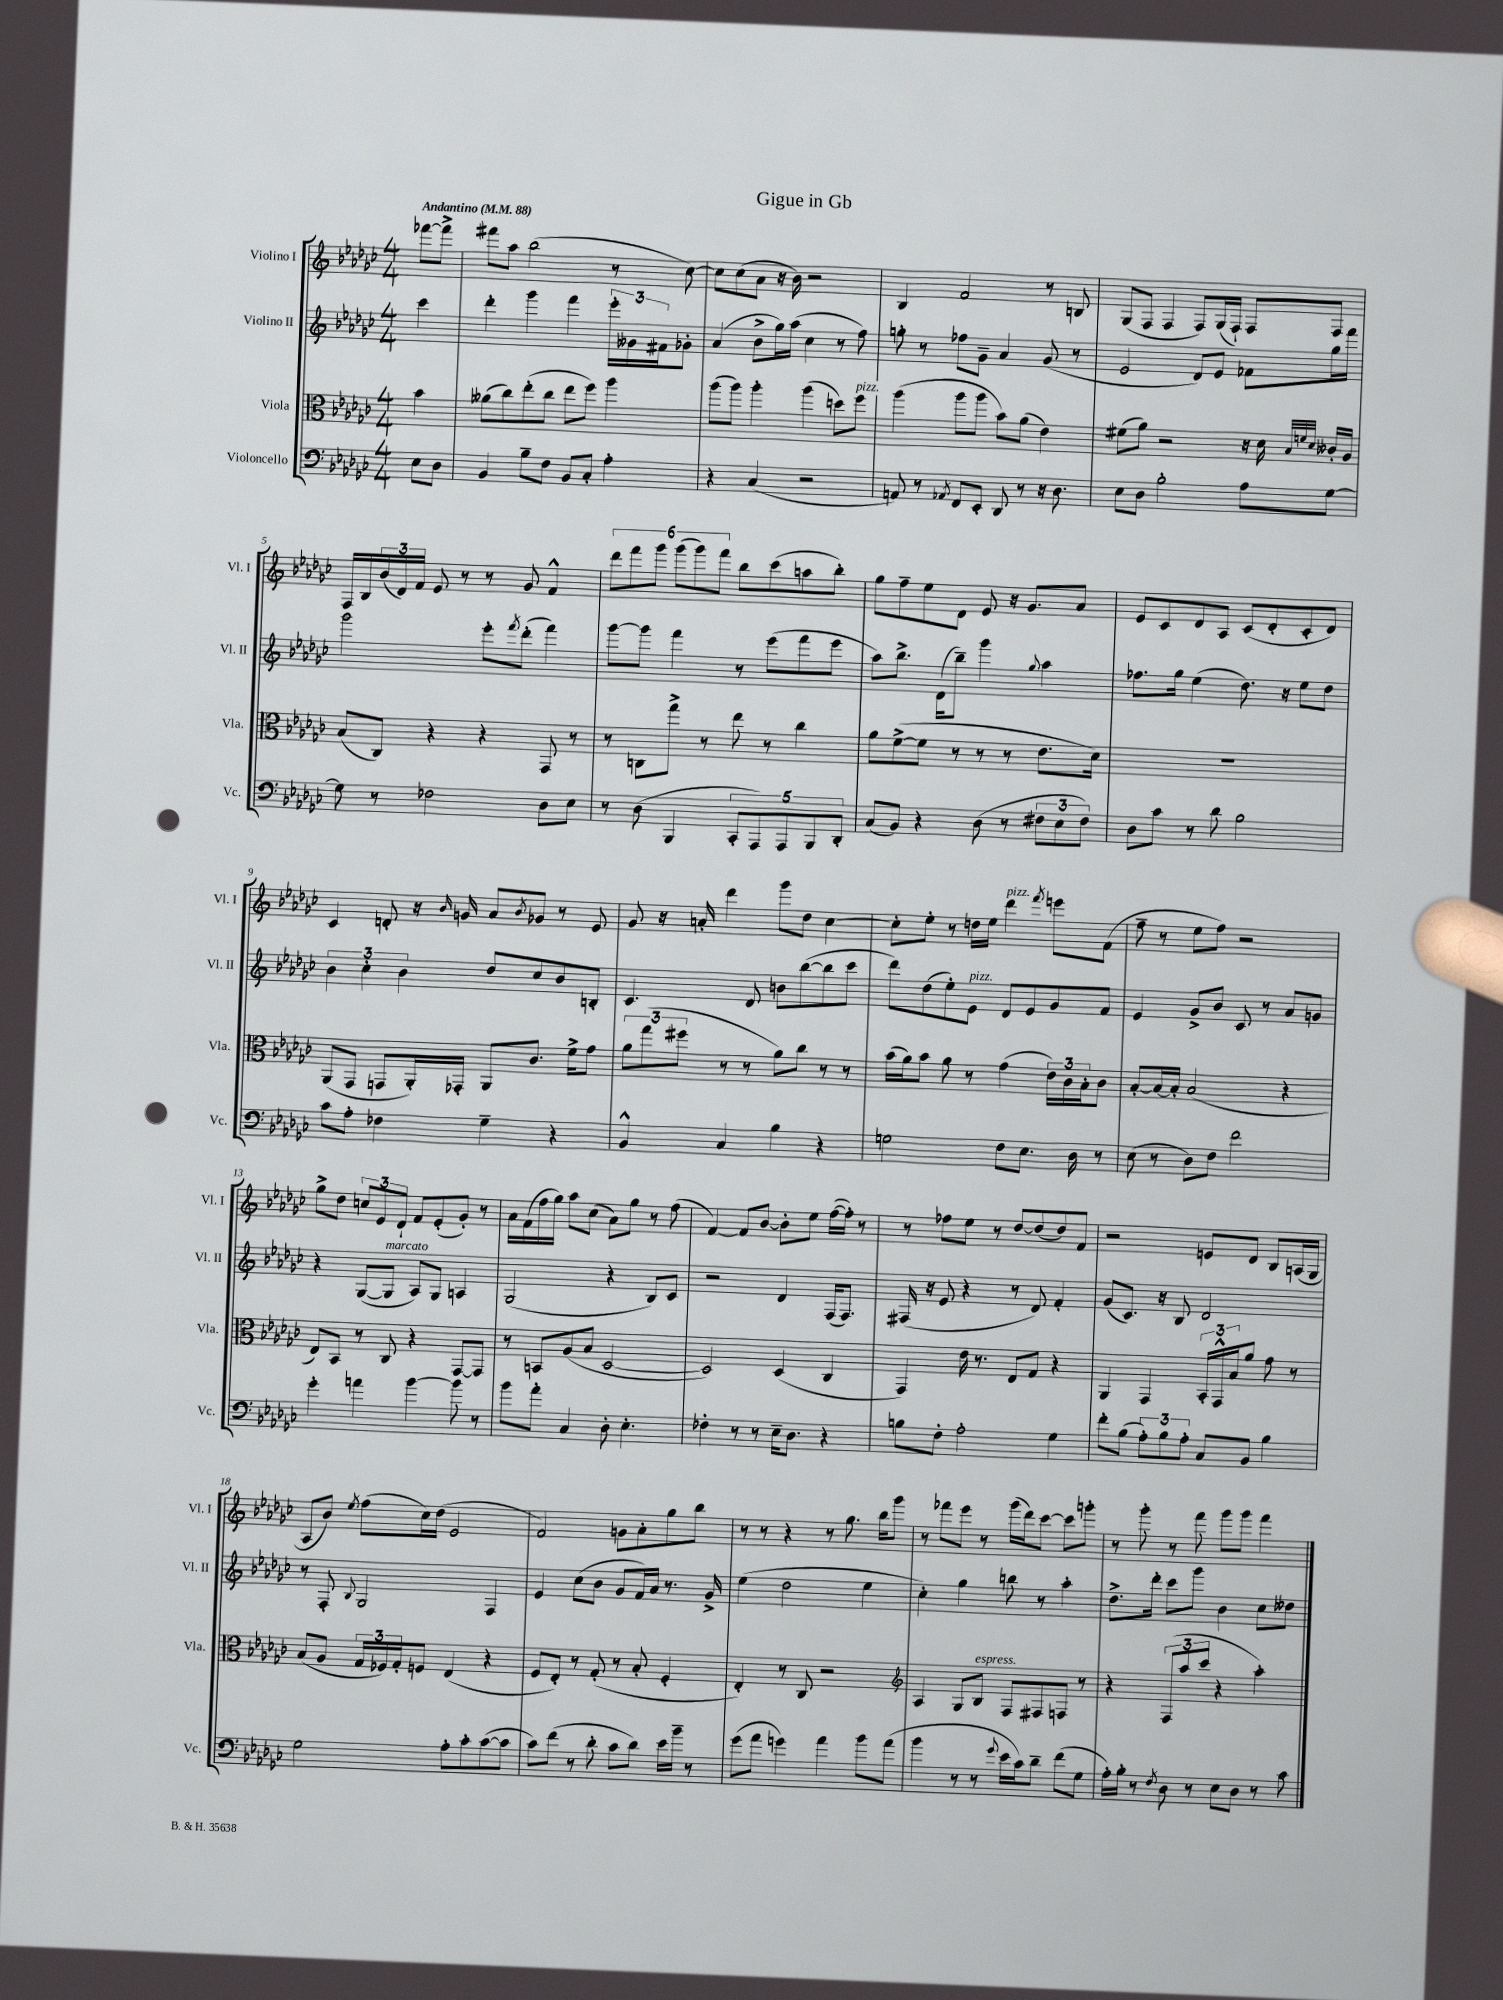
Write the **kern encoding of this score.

**kern	**kern	**kern	**kern
*staff4	*staff3	*staff2	*staff1
*clefF4	*clefC3	*clefG2	*clefG2
*k[b-e-a-d-g-c-]	*k[b-e-a-d-g-c-]	*k[b-e-a-d-g-c-]	*k[b-e-a-d-g-c-]
*M4/4	*M4/4	*M4/4	*M4/4
*MM88	*MM88	*MM88	*MM88
8E-\L	4b-\	4ccc-\	[8fff-\L
8D-\J	.	.	8fff-^\]J
=	=	=	=
4BB-/	(8a--\L	4ddd-'\	8fff#\L
.	8cc-\)	.	8aa-\J
8B-~\L	(8ee-'\	4ggg-\	(2bb-\
8F\J	8cc-\J	.	.
8BB-/L	8ee-\L	4fff\	.
8C-'/J	8ff\J)	.	.
4A-'\	4aa-\	24eee-'\LL	8r
.	.	24g--\	.
.	.	24f#\J	.
.	.	8g-'\J	[8cc-\)
=	=	=	=
4r	(8aa-\L	(4a-/	8cc-\]L
.	8aa-\J)	.	(8cc-\
(4C-/	4aa-'\	8b-^\L	8a-\J
.	.	16gg-\L)	16r
.	.	(16aa-\JJ	16b-\)
2r	(4aa-\	4cc-\	2r
.	8dd\L)	8r	.
.	8ff\J	8ff\)	.
=	=	=	=
8AA/)	(4aa-\	8gg'\	4B-/
8r	.	8r	.
8qAA-/	.	.	.
8FF/L	8aa-\L	8ff-\L	2f/
8EE-'/J	8aa-\J	8g-~\J	.
8DD-/	8b-\L)	4a-/	.
8r	(8a-\J	.	.
16r	4e-\)	(8g-/	8r
8.D-\	.	.	.
.	.	8r	8B/
=	=	=	=
8E-\L	(8f#\L	2e-/	(8G-/L
8D-\J	8a-\J)	.	8F/J
2B-'\	2r	.	4F/
.	.	8d-/L)	8F/L)
.	.	8e-/J	(16G-/L
.	.	.	16F`/JJ)
8A-\L	16r	8f-\L	8F/L
.	16d-\	.	.
.	32qqB-/LLL	.	.
.	32qqf/	.	.
.	32qqd-/JJJ	.	.
[8G-\J	16c--'/LL	16gg-\L	8F/J
.	16A-/JJ	16fff\JJ	.
=	=	=	=
8G-\]	(8B-/L	2ggg-\	16F/LL
.	.	.	16B-/
8r	8C-/J)	.	(24b-/
.	.	.	24d-/)
.	.	.	24f/JJ
2F-\	4r	.	8e-/
.	.	.	8r
.	4r	8eee-'\L	8r
.	.	8qfff/	.
.	.	(8ddd-'\J	8g-/
8D-\L	8GG-/	4fff\)	4f^^/
8E-\J	8r	.	.
=	=	=	=
8r	8r	[8ggg-\L	12ddd-\L
.	.	.	12fff\
(8D-\	8C\L	8ggg-\]J	.
.	.	.	12ggg-\J
4BBB-/	8gg-^\J	4fff\	(12ggg-\L
.	.	.	12ggg-\)
.	8r	.	.
.	.	.	12fff\J
10CC-'/L	8ee-\	8r	8bb-\L
10AAA-/)	.	.	.
.	8r	(8eee-\L	(8ccc-\
10AAA-/	.	.	.
.	4cc-\	8fff\	8aa\
10BBB-/	.	.	.
.	.	8eee-\J	8bb-'\J)
10DD-'/J	.	.	.
=	=	=	=
(8C-/L	8a-\L	8aa-\L)	8gg-\L
8BB-/J)	([8f^\	8.bb-^\J	8ff~\
4r	8f\]J	.	8ee-\
.	.	(16d-\LK	.
.	8r	8bb-~\J)	8d-\J
(8D-\	8r	4ggg-\	8e-/
8r	8r	.	16r
.	.	.	8.g-/L
.	.	8qqgg-/	.
12F#\L	8.e-\L	4aa-\	.
12E-\	.	.	.
.	.	.	8a-/J
12F#\J)	.	.	.
.	16d-\Jk)	.	.
=	=	=	=
8D-\L	1r	8.ff-\L	8e-/L
8c-\J	.	.	8c-/
.	.	16gg-\Jk	.
8r	.	(4ee-\	8d-/
8d-\	.	.	8A-/J
2B-\	.	8.dd-\)	(8c-/L
.	.	.	8d-'/
.	.	16r	.
.	.	8ee-\L	8c-'/
.	.	8dd-\J	8d-/J)
=	=	=	=
8c-\L	(8AA-/L	6b-\	4c-/
8A-'\J	8GG-/J	.	.
.	.	6cc-'\	.
4F-\	8GG/L	.	8d'/
.	.	6b-\	.
.	16AA-'/L)	.	16r
.	.	.	16qqb-/
.	16GG-'/JJ	.	16g/
4G-~\	8AA-/L	8dd-/L	8a-/L
.	.	.	8qb-/
.	8.c-/J	8cc-/	8g-/J
4r	.	8b-/	8r
.	16f^\LK	.	.
.	8g-\J	8B'/J	8e-/
=	=	=	=
4BB-^^/	12a-\L	4.c-/	8g-/
.	(12gg-\	.	.
.	.	.	16r
.	12ff#\J	.	.
.	.	.	16a'/
4C-/	8r	.	4ddd-\
.	8r	8d-/	.
4B-\	8a-\L)	8b\L	8ggg-\L
.	8cc-\J	([8bb-\	8dd-\J
4r	8r	8bb-\]	[4cc-\
.	8r	8ccc-\J	.
=	=	=	=
2G\	(16b-\LL	8ddd-\L)	8cc-'\]L
.	16a-\J)	.	.
.	8b-\J	(8dd-\	8ee-'\J
.	8a-\	8ee-'\)	8r
.	8r	8e-\J	16dd\LL
.	.	.	16ee-\JJ
8F\L	(4g-\	8d-/L	4ddd-\
8.E-\J	.	8e-/	.
.	.	.	8qfff/
.	24e-\LL)	8g-/	8eee\L
.	24c-\	.	.
16D-\	.	.	.
.	24B-'\J	.	.
8r	8c-\J	8f/J	(8f\J
=	=	=	=
(8E-\	[8B-'/L	4e-/	8ff~\
8r	16B-/_L	.	8r
.	16B-'/]JJ	.	.
8D-\L)	(2B-/	8g-^/L	8ee-\L
8F\J	.	8b-/J	8ff\J)
2f\	.	8c-/	2r
.	.	8r	.
.	4r	8a-/L	.
.	.	8g/J	.
=	=	=	=
4g-'\	8E-/L)	4r	8gg-^\L
.	8BB-/J	.	8dd-\J
4a\	8r	([8G-/L	12cc/L
.	.	.	12e-/
.	8C-/	8G-/]J	.
.	.	.	12d-`/J
[4b-\	4r	8A-/L)	8f/L
.	.	8G-/J	(8e-'/
8b-\]	[8GG-/L	4A/	8g-'/J)
8r	8GG-/]J	.	8r
=	=	=	=
8b-\L	8r	(2G-/	16a-\LL
.	.	.	(16f\
8a-'\J	8BB/L	.	16ff\
.	.	.	16gg-\JJ)
4C-/	(8A-/	.	8aa-\L
.	8B-/J	.	(8cc-\J
8D-'\	[2D-/	4r	8a-\L)
4.E-'\	.	.	8gg-\J
.	.	8B-/L)	8r
.	.	8c-/J	(8ff\
=	=	=	=
4F-'\	2D-/])	2r	[4f/)
8r	.	.	8f/]L
8r	.	.	[8b-/J
16E-~\LK	(4D-/	4d-/	8b-'\]L
8.D-\J	.	.	.
.	.	.	8ee-\J
4r	4C-/	(16F/LK	([16ff\LL
.	.	8.F/J)	16ff'\]JJ)
.	.	.	8r
=	=	=	=
8B\L	4GG-/)	(16F#/	8r
.	.	16r	.
8F'\J	.	8e-/	8ff-\L
2A-'\	16e-\	4r	8ee-\J
.	8.r	.	.
.	.	.	8r
.	8E-/L	8r	[8dd-/L
.	8G-/J	8d-/)	(8dd-/]
4G-\	4r	4f'/	8dd-/)
.	.	.	8f/J
=	=	=	=
8f'\L	4AA-/	(8g-/L	2r
(8B-\J	.	8.c-/J)	.
12A-'\L)	4GG-/	.	.
.	.	16r	.
12B-\	.	.	.
.	.	8B-/	.
12A-'\J	.	.	.
8C-/L	24BB-'/LL	2d-/	8e/L
.	24GG-^^/	.	.
.	24B-/J	.	.
8BB-/J	8a-/J	.	8d-/J
4B-\	8g-\	.	8B-/L
.	8r	.	(16A/L
.	.	.	16G-/JJ
=	=	=	=
2G-\	(8B-/L	8r	8A-/L
.	8A-/J	8F'/	8b-/J)
.	.	8qqB-/	8qee-/
.	24G-/LL	2G-/	(8ff\L
.	24F-/)	.	.
.	24G-'/J	.	.
.	8F/J	.	16cc-\L)
.	.	.	(16dd-\JJ
8A-'\L	(4E-/	.	2e-/
8c-'\	.	.	.
([8c-\	4r	4F/	.
8c-\]J	.	.	.
=	=	=	=
8c-\L)	8F/L	4e-/	2f/)
(8f\J	8E-'/J)	.	.
8r	8r	(8cc-\L	.
8d-'\	(8G-'/	8b-\J	.
8c-\L	8r	8g-/L	8g\L
8d-\J)	8B-'/	16f/L)	8a-'\
.	.	16a-/JJ	.
16e-\LL	4F'/	8.r	8gg-\
16b-~\JJ	.	.	.
8r	.	.	8bb-\J
.	.	16g-^/	.
=	=	=	=
(8g-\L	4E-'/)	(4ee-\	8r
8a-\J	.	.	8r
4g\)	8r	2dd-\	4r
.	8C-/	.	.
4a-\	2r	.	8r
.	.	.	8.gg-\
8b-\L	.	4ee-\	.
.	.	.	16bb-\LK
(8a-\J	.	.	8ggg-\J
=	=	=	=
*	*clefG2	*	*
4b-\	4A-/	4cc-'\)	8r
.	.	.	8fff-\L
8r	8G-/L	4gg-\	8eee-\J
8r	8B-/J	.	8r
8qqg-/	.	.	.
16e-\LL	8F/L	8bb\	(16ggg-\LL
16c-\J)	.	.	16ddd-\J)
8d-~\J	8F#/	8r	[8ccc-\J
(8f\L	8F/J	4aa-'\	8ccc-\]L
8G-\J	8r	.	8ggg'\J
=	=	=	=
16A-'\LL)	4r	8.dd-^\L	8r
16B-'\JJ	.	.	.
8r	.	.	8ggg-'\
.	.	16ddd-'\Jk	.
8qF/	.	.	.
8D-\	(12F/L	8ccc-\L	8r
.	12aa-/	.	.
8r	.	8ggg-\J	8fff\
.	12ccc-/J	.	.
8E-\L	4r	4b-\	8ggg-\L
8D-\J	.	.	8ggg-\J
8r	4aa-'\)	8cc-\L	4fff\
8c-\	.	8dd--\J	.
==	==	==	==
*-	*-	*-	*-
